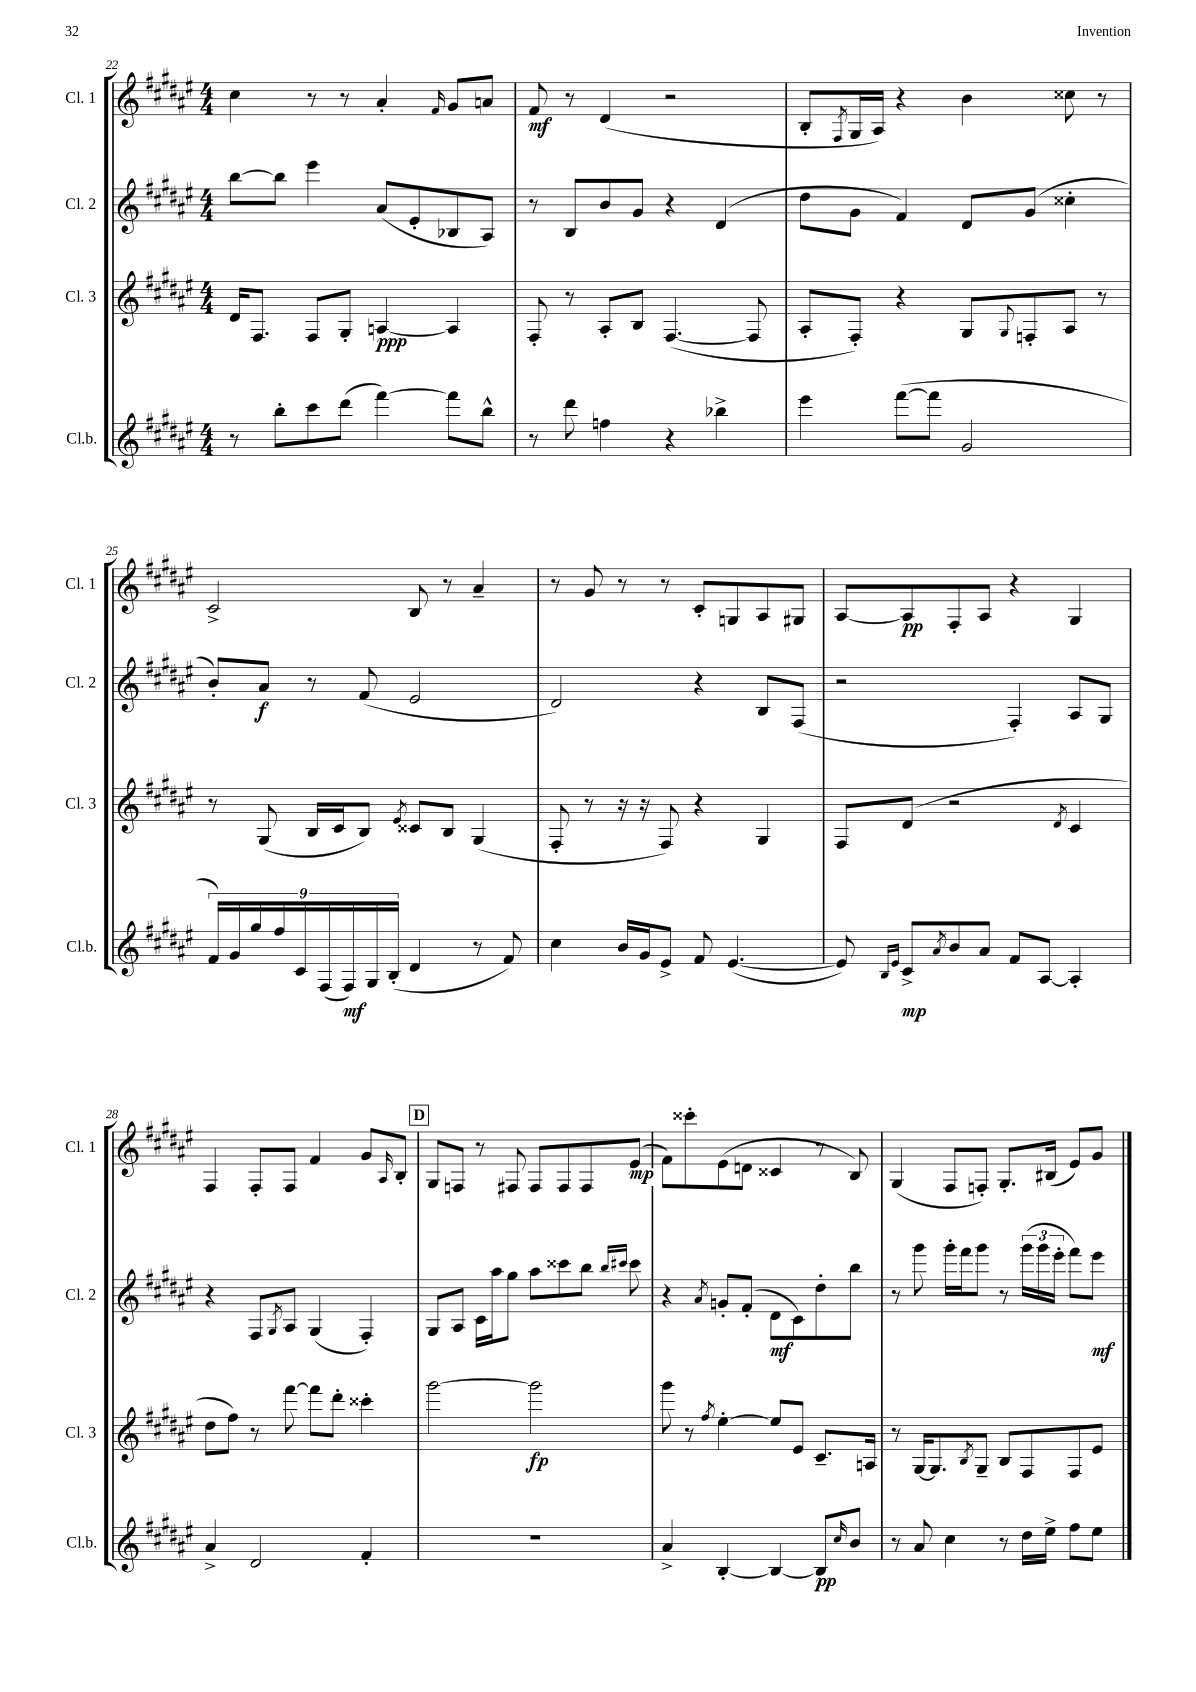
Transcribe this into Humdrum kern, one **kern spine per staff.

**kern	**kern	**kern	**kern
*staff4	*staff3	*staff2	*staff1
*clefG2	*clefG2	*clefG2	*clefG2
*k[f#c#g#d#a#e#]	*k[f#c#g#d#a#e#]	*k[f#c#g#d#a#e#]	*k[f#c#g#d#a#e#]
*M4/4	*M4/4	*M4/4	*M4/4
8r	16d#/LK	[8bb\L	4cc#\
.	8.F#/J	.	.
8bb'\L	.	8bb\]J	.
8ccc#\	8F#/L	4eee#\	8r
(8ddd#\J	8G#'/J	.	8r
[4fff#\)	[4A/	(8a#/L	4a#'/
.	.	8e#'/	.
.	.	.	16qqf#/
8fff#\]L	4A/]	8B-/	8g#/L
8bb^^\J	.	8A#/J)	8a/J
=	=	=	=
8r	8F#'/	8r	8f#/
8ddd#\	8r	8B/L	8r
4ff\	8A#'/L	8b/	(4d#/
.	8B/J	8g#/J	.
4r	([4.F#/	4r	2r
4bb-^\	.	(4d#/	.
.	8F#/]	.	.
=	=	=	=
4eee#\	8A#'/L	8dd#\L	8B'/L
.	.	.	8qF#/
.	8F#'/J)	8g#\J	16G#/L
.	.	.	16A#/JJ)
([8fff#\L	4r	4f#/)	4r
8fff#\]J	.	.	.
2g#/	8G#/L	8d#/L	4b\
.	8qqG#/	.	.
.	8F'/	(8g#/J	.
.	8A#/J	4cc##'\	8cc##\
.	8r	.	8r
=	=	=	=
18f#/LL)	8r	8b'/L)	2c#^/
18g#/	.	.	.
18gg#/	.	.	.
.	(8G#/	8a#/J	.
18ff#/	.	.	.
18c#/	.	.	.
.	16B/LL	8r	.
(18F#/	.	.	.
.	16c#/J	.	.
18F#/)	.	.	.
.	8B/J)	(8f#/	.
18G#/	.	.	.
(18B'/JJ	.	.	.
.	8qe#/	.	.
4d#/	8c##/L	2e#/	8B/
.	8B/J	.	8r
8r	(4G#/	.	4a#~/
8f#/)	.	.	.
=	=	=	=
4cc#\	8F#'/	2d#/)	8r
.	8r	.	8g#/
16b/LL	16r	.	8r
16g#/J	16r	.	.
8e#^/J	8F#/)	.	8r
8f#/	4r	4r	8c#'/L
([4.e#/	.	.	8G/
.	4G#/	8B/L	8A#/
.	.	(8F#/J	8G#/J
=	=	=	=
8e#/])	8F#/L	2r	[8A#/L
16qqB/LL	.	.	.
16qqe#/JJ	.	.	.
8c#^/L	(8d#/J	.	8A#/]
8qa#/	.	.	.
8b/	2r	.	8F#'/
8a#/J	.	.	8A#/J
8f#/L	.	4F#'/)	4r
[8A#/J	.	.	.
.	8qd#/	.	.
4A#'/]	4c#/	8A#/L	4G#/
.	.	8G#/J	.
=	=	=	=
4a#^/	8dd#\L	4r	4F#/
.	8ff#\J)	.	.
2d#/	8r	8F#/L	8F#'/L
.	.	8qG#/	.
.	[8fff#\	8A#/J	8F#/J
.	8fff#\]L	(4G#/	4f#/
.	8ddd#'\J	.	.
4f#'/	4ccc##'\	4F#'/)	8g#/L
.	.	.	16qqA#/
.	.	.	8B'/J
=	=	=	=
1r	[2ggg#\	8G#/L	8G#/L
.	.	8A#/J	8F/J
.	.	16c#\LL	8r
.	.	16aa#\J	.
.	.	8gg#\J	8F#/
.	2ggg#\]	8aa#\L	8F#/L
.	.	8ccc##\	8F#/
.	.	8bb\J	8F#/
.	.	16qqbb/LL	.
.	.	16qqccc#/JJ	.
.	.	8ccc#\	(8e#/J
=	=	=	=
4a#^/	8ggg#\	4r	8f#\L)
.	8r	.	8ccc##'\
.	8qff#/	8qa#/	.
[4B'/	[4ee#'\	8g'/L	(8e#\
.	.	(8f#'/J	8d\J
4B/_	8ee#/]L	8d#\L	4c##/
.	8e#/J	8c#\)	.
8B/]L	8.c#~/L	8dd#'\	8r
16qqcc#/	.	.	.
8b/J	.	8bb\J	8B/)
.	16A/Jk	.	.
=	=	=	=
8r	8r	8r	(4G#/
8a#/	[16G#/LK	8ggg#\	.
.	8.G#/]	.	.
4cc#\	.	16ggg#'\LL	8F#/L
.	.	16fff#\J	.
.	8qB/	.	.
.	8G#~/J	8ggg#\J	8F'/J)
8r	8B/L	8r	8.G#'/L
16dd#\LL	8F#/	(24ggg#\LL	.
.	.	24ggg#\	.
16ee#^\JJ	.	.	(16B#/Jk
.	.	24eee#'\JJ	.
8ff#\L	8F#/	8fff#\L)	8e#/L)
8ee#\J	8e#/J	8eee#\J	8g#/J
==	==	==	==
*-	*-	*-	*-
